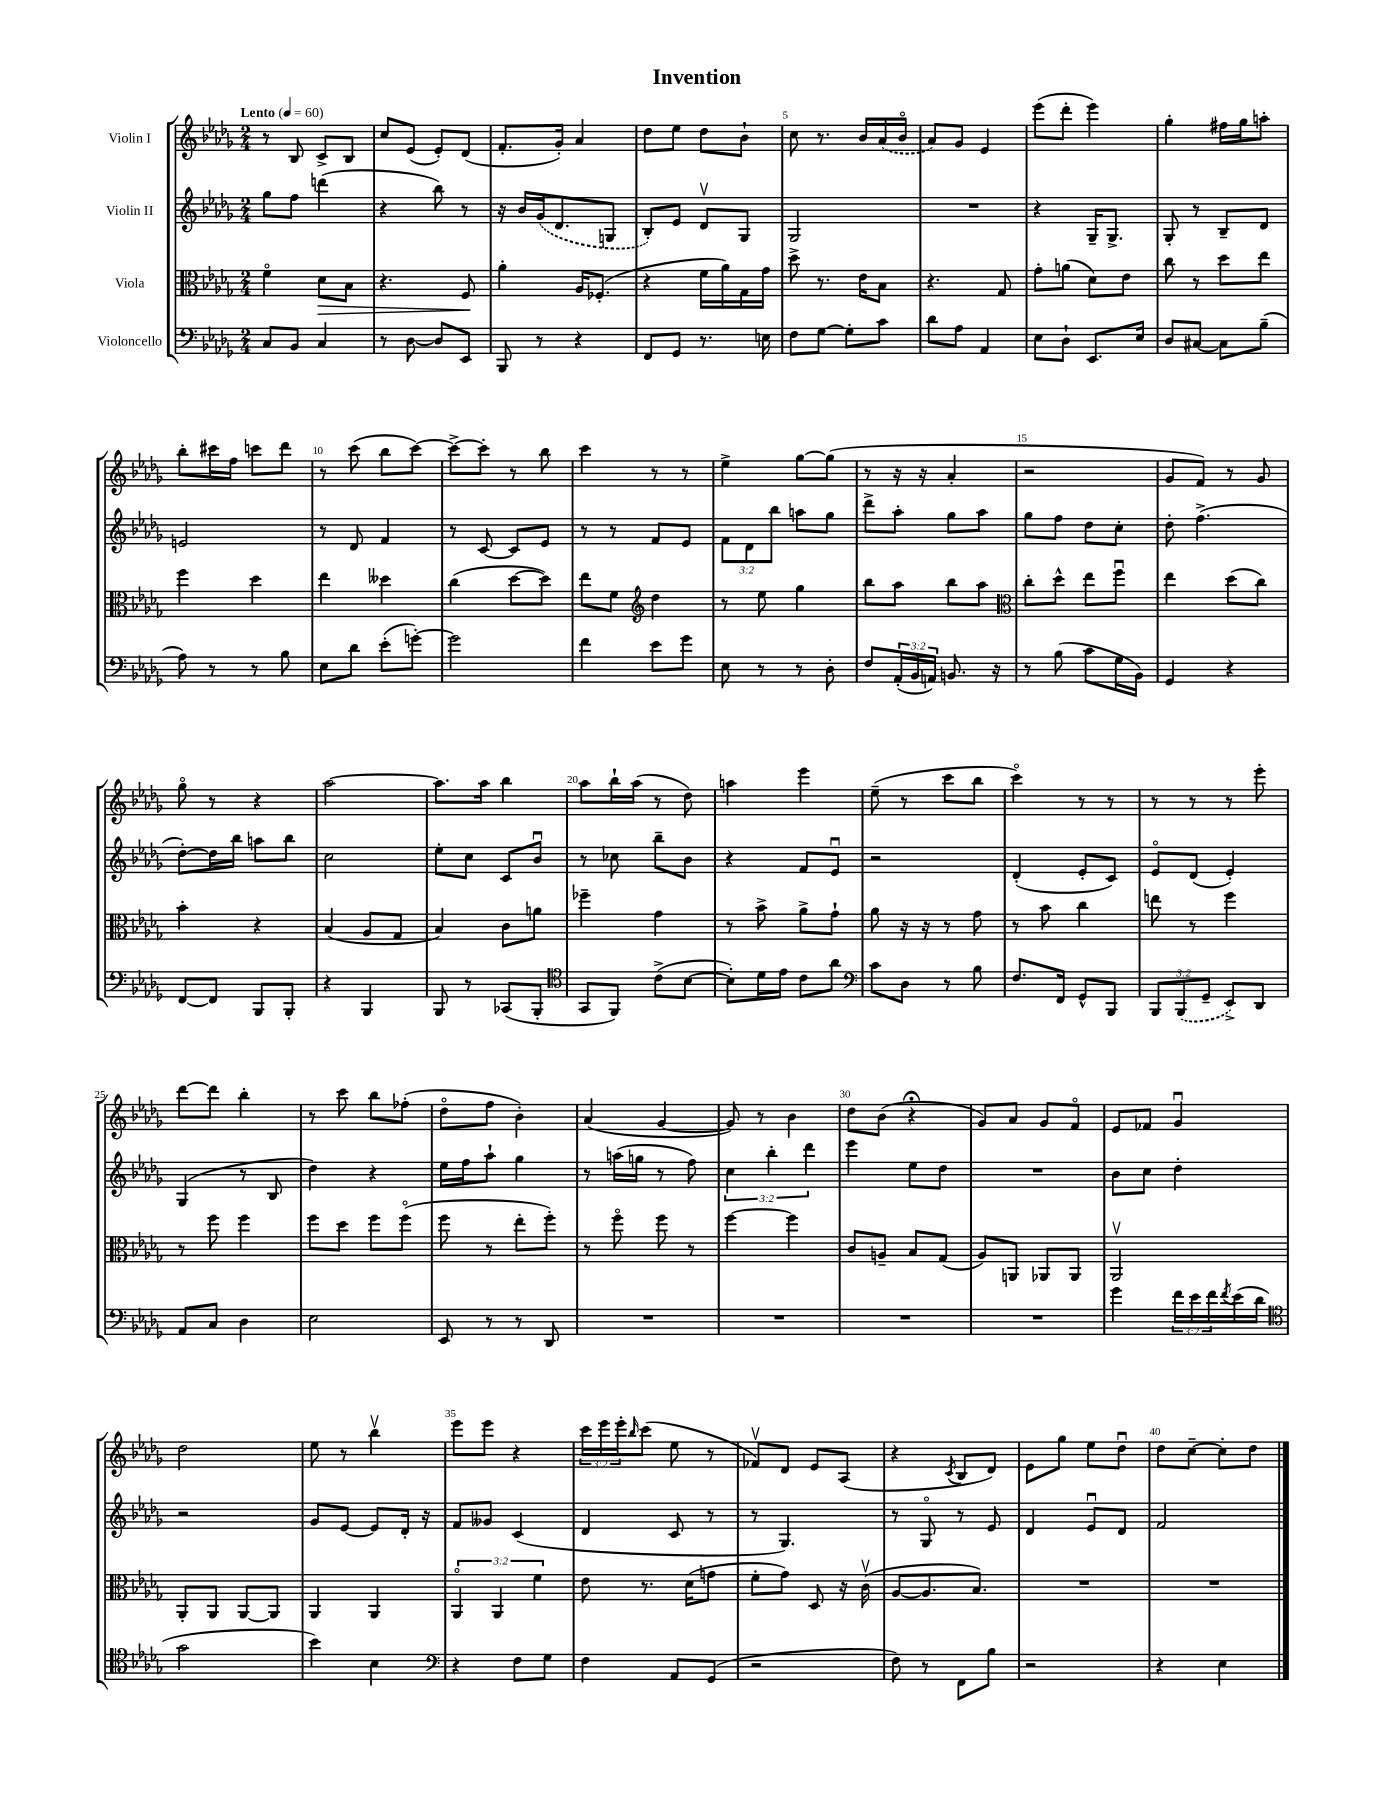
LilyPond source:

\header { title = "Invention" }
<<
\new StaffGroup <<
\new Staff = "s0" \with { instrumentName = "Violin I" } {
    \clef treble \key des \major \numericTimeSignature \time 2/4 \override Staff.TupletNumber.text = #tuplet-number::calc-fraction-text \tempo "Lento" 4 = 60
    r8 bes8 c'8-> bes8 |
    c''8 ees'8( ees'8-.) des'8( |
    f'8.-. ges'16-.) aes'4 |
    des''8 ees''8 des''8 bes'8-! |
    c''8 r8. bes'16 \once \slurDashed aes'16( bes'16\flageolet |
    aes'8) ges'8 ees'4 |
    ees'''8( des'''8-. ees'''4) |
    ges''4-. fis''16 ges''16 a''8-. |
    bes''8-. cis'''16 f''16 c'''8 des'''8 |
    r8 c'''8( bes''8 c'''8~) |
    c'''8~-> c'''8-. r8 bes''8 |
    c'''4 r8 r8 |
    ees''4-> ges''8~ ges''8( |
    r8 r16 r16 aes'4-. |
    r2 |
    ges'8 f'8) r8 ges'8 |
    ges''8\flageolet r8 r4 |
    aes''2~ |
    aes''8. aes''16 bes''4 |
    aes''8 bes''16-! aes''16( r8 des''8) |
    a''4 ees'''4 |
    ees''8--( r8 c'''8 bes''8 |
    c'''4\flageolet) r8 r8 |
    r8 r8 r8 ees'''8-. |
    des'''8~ des'''8 bes''4-. |
    r8 c'''8 bes''8 fes''8-.( |
    des''8\flageolet f''8 bes'4-.) |
    aes'4( ges'4~ |
    ges'8) r8 bes'4 |
    des''8 bes'8( r4\fermata |
    ges'8) aes'8 ges'8 f'8\flageolet |
    ees'8 fes'8 ges'4\downbow |
    des''2 |
    ees''8 r8 bes''4\upbow |
    ees'''8 ees'''8 r4 |
    \tuplet 3/2 { c'''16 ees'''16 ees'''16-. } \grace { bes''16 } c'''8( ees''8 r8 |
    fes'8\upbow) des'8 ees'8 aes8( |
    r4 \acciaccatura { c'8 } bes8 des'8) |
    ees'8 ges''8 ees''8 des''8\downbow |
    des''8 c''8~-- c''8-. des''8 \bar "|." |
}
\new Staff = "s1" \with { instrumentName = "Violin II" } {
    \clef treble \key des \major \numericTimeSignature \time 2/4 \override Staff.TupletNumber.text = #tuplet-number::calc-fraction-text
    ges''8 f''8 d'''4( |
    r4 bes''8) r8 |
    r16 bes'16 \once \slurDashed ges'16( des'8. g8 |
    bes8-.) ees'8 des'8\upbow ges8 |
    ges2 |
    R2 |
    r4 ges16-- ges8.-> |
    ges8-. r8 bes8-- des'8 |
    e'2 |
    r8 des'8 f'4 |
    r8 c'8~ c'8 ees'8 |
    r8 r8 f'8 ees'8 |
    \tuplet 3/2 { f'8 des'8 bes''8 } a''8 ges''8 |
    des'''8-> aes''8-. ges''8 aes''8 |
    ges''8 f''8 des''8 c''8-. |
    des''8-. f''4.->( |
    des''8~-.) des''16 bes''16 a''8 bes''8 |
    c''2 |
    ees''8-. c''8 c'8 bes'8\downbow |
    r8 ces''8 bes''8-- bes'8 |
    r4 f'8 ees'8\downbow |
    r2 |
    des'4-.( ees'8-. c'8) |
    ees'8\flageolet des'8( ees'4-.) |
    ges4( r8 bes8 |
    des''4) r4 |
    ees''16 f''16 aes''8-! ges''4 |
    r8 a''16( g''16 r8 f''8) |
    \tuplet 3/2 { c''4 bes''4-. des'''4 } |
    ees'''4 ees''8 des''8 |
    R2 |
    bes'8 c''8 des''4-. |
    r2 |
    ges'8 ees'8~ ees'8 des'16-. r16 |
    f'8 geses'8 c'4( |
    des'4 c'8 r8 |
    r8 ges4.) |
    r8 ges8\flageolet r8 ees'8 |
    des'4 ees'8\downbow des'8 |
    f'2 \bar "|." |
}
\new Staff = "s2" \with { instrumentName = "Viola" } {
    \clef alto \key des \major \numericTimeSignature \time 2/4 \override Staff.TupletNumber.text = #tuplet-number::calc-fraction-text
    f'4\flageolet des'8\> bes8 |
    r4. f8\! |
    aes'4-. aes16 fes8.-.( |
    r4 f'16 aes'16) ges16 ges'16 |
    des''8-> r8. ees'16 bes8 |
    r4. ges8 |
    ges'8-. a'8( des'8) ees'8 |
    c''8 r8 des''8 ees''8 |
    f''4 des''4 |
    ees''4 deses''4 |
    c''4( des''8~ des''8) |
    ees''8 f'8 \clef treble des''4 |
    r8 ees''8 ges''4 |
    bes''8 aes''8 bes''8 aes''8 |
    \clef alto c''8-. des''8-^ ees''8 f''8\downbow |
    ees''4 des''8( c''8) |
    bes'4-. r4 |
    bes4( aes8 ges8 |
    bes4) c'8 a'8 |
    fes''4-- ges'4 |
    r8 bes'8-> aes'8-> ges'8-! |
    aes'8 r16 r16 r8 ges'8 |
    r8 bes'8 c''4 |
    e''8 r8 f''4 |
    r8 f''8 f''4 |
    f''8 des''8 f''8 f''8\flageolet( |
    f''8 r8 ees''8-. f''8-.) |
    r8 f''8\flageolet f''8 r8 |
    f''4~ f''4 |
    c'8 a8-- bes8 ges8( |
    aes8) a,8 aes,8 aes,8 |
    aes,2\upbow |
    aes,8-. aes,8 aes,8~ aes,8 |
    aes,4 aes,4 |
    \tuplet 3/2 { aes,4\flageolet aes,4 f'4 } |
    ees'8 r8. des'16( g'8 |
    f'8-. ges'8) des8 r16 c'16\upbow( |
    aes8~ aes8. bes8.) |
    R2 |
    R2 \bar "|." |
}
\new Staff = "s3" \with { instrumentName = "Violoncello" } {
    \clef bass \key des \major \numericTimeSignature \time 2/4 \override Staff.TupletNumber.text = #tuplet-number::calc-fraction-text
    c8 bes,8 c4 |
    r8 des8~ des8 ees,8 |
    bes,,8 r8 r4 |
    f,8 ges,8 r8. e16 |
    f8 ges8~ ges8-. c'8 |
    des'8 aes8 aes,4 |
    ees8 des8-! ees,8. ees16 |
    des8 cis8~ cis8 bes8--( |
    aes8) r8 r8 bes8 |
    ees8 des'8 ees'8-.( g'8~-.) |
    g'2 |
    f'4 ees'8 ges'8 |
    ees8 r8 r8 des8-. |
    f8 \tuplet 3/2 { aes,16-.( bes,16 a,16) } b,8. r16 |
    r8 bes8( c'8 ges16 bes,16) |
    ges,4 r4 |
    f,8~ f,8 bes,,8 bes,,8-. |
    r4 bes,,4 |
    bes,,8 r8 ces,8( bes,,8-. |
    \clef tenor ges,8 f,8) c'8->( bes8~ |
    bes8-.) des'16 ees'16 c'8 aes'8 |
    \clef bass c'8 des8 r8 bes8 |
    f8. f,16 ges,8-^ bes,,8 |
    \tuplet 3/2 { bes,,8 \once \slurDashed bes,,8( ges,8-- } ees,8->) des,8 |
    aes,8 c8 des4 |
    ees2 |
    ees,8 r8 r8 des,8 |
    R2 |
    R2 |
    R2 |
    R2 |
    ges'4 \tuplet 3/2 { f'16 ees'16 f'16 } \acciaccatura { f'8 } ees'16( des'16 |
    \clef tenor ges'2 |
    bes'4) bes4 |
    \clef bass r4 f8 ges8 |
    f4 aes,8 ges,8( |
    r2 |
    f8) r8 f,8 bes8 |
    r2 |
    r4 ees4 \bar "|." |
}
>>
>>
\layout { \context { \Score \override BarNumber.break-visibility = ##(#f #t #t) barNumberVisibility = #(every-nth-bar-number-visible 5) } }
